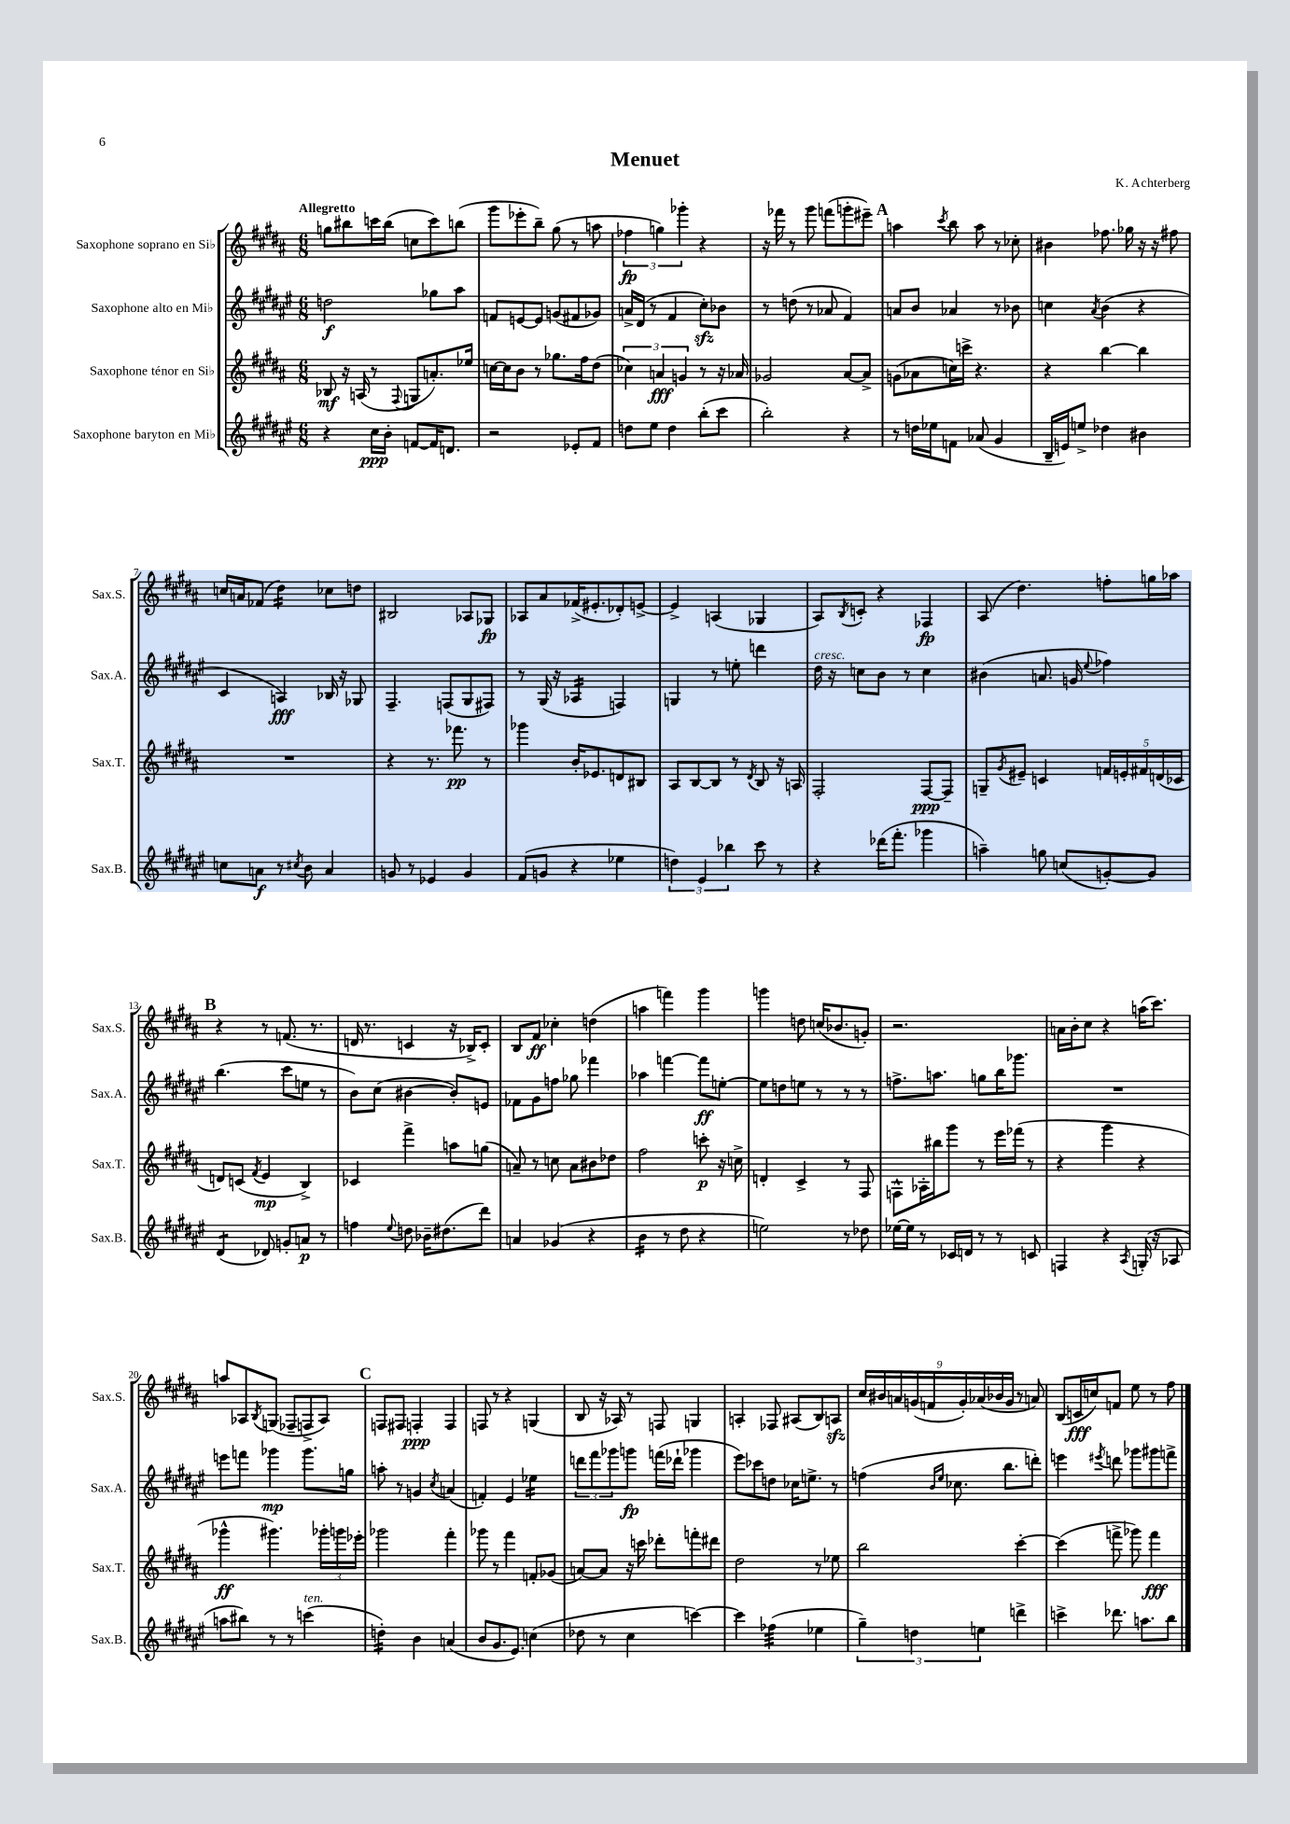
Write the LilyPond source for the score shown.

\header { title = "Menuet" composer = "K. Achterberg" }
<<
\new StaffGroup <<
\new Staff = "s0" \with { instrumentName = "Saxophone soprano en Sib" shortInstrumentName = "Sax.S." } {
    \clef treble \key b \major \numericTimeSignature \time 6/8 \tempo "Allegretto"
    g''8 bis''8 c'''16 bis''16( c''8 c'''8) b''8( |
    gis'''8 ees'''8-. b''8--) gis''8( r8 a''8 |
    \tuplet 3/2 { fes''4\fp g''4) ges'''4-. } r4 |
    r16 fes'''16 r8 gis'''8 f'''8( g'''8-. eis'''8--) |
    \mark \markup { \bold "A" } a''4 \acciaccatura { cis'''8 } b''8 a''8 r8 ces''8-. |
    bis'4 fes''8. ges''16 r16 r16 fis''8 |
    c''16 a'16 fes'8( dis''4:16) ces''8 d''8 |
    bis2 aes8 ges8\fp |
    aes8 ais'8 fes'16->( eis'8.-. des'8-.) e'8~-> |
    e'4-> a4( ges4 |
    ais8) \acciaccatura { b8 } c'8-. r4 fes4\fp |
    ais8( dis''4.) f''8-. g''16 aes''16 |
    \mark \markup { \bold "B" } r4 r8 f'8.( r8. |
    d'16 r8. c'4 r16 bes16->) c'8-. |
    b8 fis'8\ff ces''4-. d''4( |
    a''4 f'''4) gis'''4 |
    g'''4 d''8 c''16( bes'8. g'8-.) |
    r2. |
    a'16 b'16-. cis''8 r4 a''16( cis'''8.) |
    a''8 aes8 \acciaccatura { b8 } g8( fes8-- f8-> aes8) |
    \mark \markup { \bold "C" } f8 fis8 f4-.\ppp f4 |
    f8 r8 r4 g4( |
    b8 r16 aes16) r8 f8 g4 |
    a4-. fes8 ais8( b8) a8\sfz |
    \tuplet 9/8 { cis''16 bis'16 a'16 g'16( f'16 g'16-.) aes'16( bes'16 g'16 } r8 a'8) |
    b8( c'16\fff c''16) f'8 e''8 r8 fis''8 \bar "|." |
}
\new Staff = "s1" \with { instrumentName = "Saxophone alto en Mib" shortInstrumentName = "Sax.A." } {
    \clef treble \key fis \major \numericTimeSignature \time 6/8
    d''2\f ges''8 ais''8 |
    f'8 e'8~ e'8 g'8( fis'8 ges'8) |
    a'16-> dis'16( r8 fis'4 cis''8-.\sfz) bes'8 |
    r8 d''8( r8 aes'8 fis'4) |
    \mark \markup { \bold "A" } a'8 b'8 aes'4 r8 bes'8 |
    c''4 \acciaccatura { ais'8 } b'4( r4 |
    cis'4 a4\fff) bes16 r16 ges8 |
    fis4.-- f8( gis8 fis8) |
    r8 gis16( r16 aes4:16 f4) |
    g4 r8 e''8-. d'''4 |
    dis''16^\markup { \italic "cresc." } r16 c''8 b'8 r8 c''4 |
    bis'4( a'8. g'16 \appoggiatura { eis''8 } fes''4) |
    \mark \markup { \bold "B" } b''4.( cis'''8 e''8 r8 |
    b'8) cis''8( bis'4~ bis'8-.) e'8 |
    fes'8 gis'8 f''8 ges''8 fes'''4 |
    aes''4 f'''4~ f'''8\ff e''8~-. |
    e''8 d''8 e''8 r8 r8 r8 |
    f''8.-> a''8. g''8 b''16 ges'''8. |
    R2. |
    e'''8 f'''8 ges'''4\mp ges'''8. g''16 |
    \mark \markup { \bold "C" } a''8-. r8 g'4 \acciaccatura { cis''8 } a'4( |
    f'4-.) eis'4 ees''4:16 |
    \tuplet 3/2 { d'''8 fis'''8 ges'''8 } g'''8\fp f'''16( des'''16-! ges'''4 |
    eis'''8) ces'''8 d''8 ces''16 e''8.-> r8 |
    f''4( \grace { b'16 eis''16 } ces''8. b''8. d'''8-.) |
    e'''4 \acciaccatura { eis'''8 } d'''8 ges'''8 gis'''8 f'''8-> \bar "|." |
}
\new Staff = "s2" \with { instrumentName = "Saxophone ténor en Sib" shortInstrumentName = "Sax.T." } {
    \clef treble \key b \major \numericTimeSignature \time 6/8
    bes8\mf r16 a16( r8 \appoggiatura { fis8 } g8 a'8.-.) ees''16 |
    c''16~ c''16 b'8 r8 ges''8. fis''16 dis''8( |
    \tuplet 3/2 { ces''4) a'4\fff g'4 } r8 r16 aes'16 |
    ges'2 ais'8~ ais'8-> |
    \mark \markup { \bold "A" } g'8( aes'8 c''16) c'''16-> r4. |
    r4 b''4~ b''4 |
    R2. |
    r4 r8. fes'''8.\pp r8 |
    ges'''4 b'16-. ees'8. d'8 bis8 |
    ais8 b8~ b8 r8 \acciaccatura { dis'8 } b8 r16 a16 |
    fis2-. fis8~\ppp fis8-- |
    g8-- \acciaccatura { gis'8 } eis'8-- c'4 \tuplet 5/4 { f'16 e'16-. fis'16 d'16( ces'16 } |
    \mark \markup { \bold "B" } d'8) c'8( \acciaccatura { fis'8 } e'4\mp b4->) |
    ces'4 fis'''4-> a''8 g''8( |
    a'8--) r8 c''8 a'8 bis'8 des''8 |
    fis''2 c'''8-.\p r16 c''16-> |
    d'4-. cis'4-> r8 fis8 |
    f8-^ aes16-. bis''16 gis'''8 r8 e'''16 fes'''16( r8 |
    r4 gis'''4 r4 |
    ges'''4-^\ff gis'''4.) \tuplet 3/2 { ges'''16-. g'''16 ees'''16-. } |
    \mark \markup { \bold "C" } ges'''2 fis'''4-. |
    ges'''8 r8 fis'''4 f'8-. ges'8( |
    a'8~) a'8 r16 c'''16 des'''8-. f'''8-. dis'''8 |
    dis''2 r8 ees''8 |
    b''2 cis'''4~-. |
    cis'''4( f'''8-> ges'''8) f'''4\fff \bar "|." |
}
\new Staff = "s3" \with { instrumentName = "Saxophone baryton en Mib" shortInstrumentName = "Sax.B." } {
    \clef treble \key fis \major \numericTimeSignature \time 6/8
    r4 cis''16\ppp b'16-. f'8~ f'16 d'8. |
    r2 ees'8-. fis'8 |
    d''8 eis''8 d''4 b''8-.( cis'''8 |
    b''2-.) r4 |
    \mark \markup { \bold "A" } r8 d''16 ees''16 f'8 aes'8( gis'4 |
    b16-- e'16) e''8-> des''4 bis'4 |
    c''8 a'8\f r8 \acciaccatura { cis''8 } b'8 a'4 |
    g'8 r8 ees'4 g'4 |
    fis'8( g'8 r4 ees''4 |
    \tuplet 3/2 { d''4) eis'4 bes''4 } cis'''8 r8 |
    r4 des'''16( fis'''8.-. ges'''4 |
    a''4--) g''8 c''8( g'8~-.) g'8 |
    \mark \markup { \bold "B" } dis'4:8( des'8) g'8-. a'8\p r8 |
    f''4 \appoggiatura { eis''8 } d''8 bes'16-- dis''8.( dis'''8) |
    a'4 ges'4( r4 |
    b'4:16 r8 dis''8 r4 |
    e''2) r8 des''8 |
    ees''16~ ees''16 r8 ces'16 d'16 r8 r8 c'8 |
    f4 r4 \acciaccatura { ais8 } g16-.( r16 aes8 |
    a''8 bis''8) r8 r8 c'''4^\markup { \italic "ten." }( |
    \mark \markup { \bold "C" } d''4:16-.) b'4 a'4( |
    b'8 gis'8. eis'8.) c''4( |
    des''8 r8 cis''4 c'''4~) |
    c'''4 fes''4:32( ees''4 |
    \tuplet 3/2 { gis''4--) d''4 e''4 } d'''4-> |
    c'''4-> des'''8. a''8. b''8 \bar "|." |
}
>>
>>
